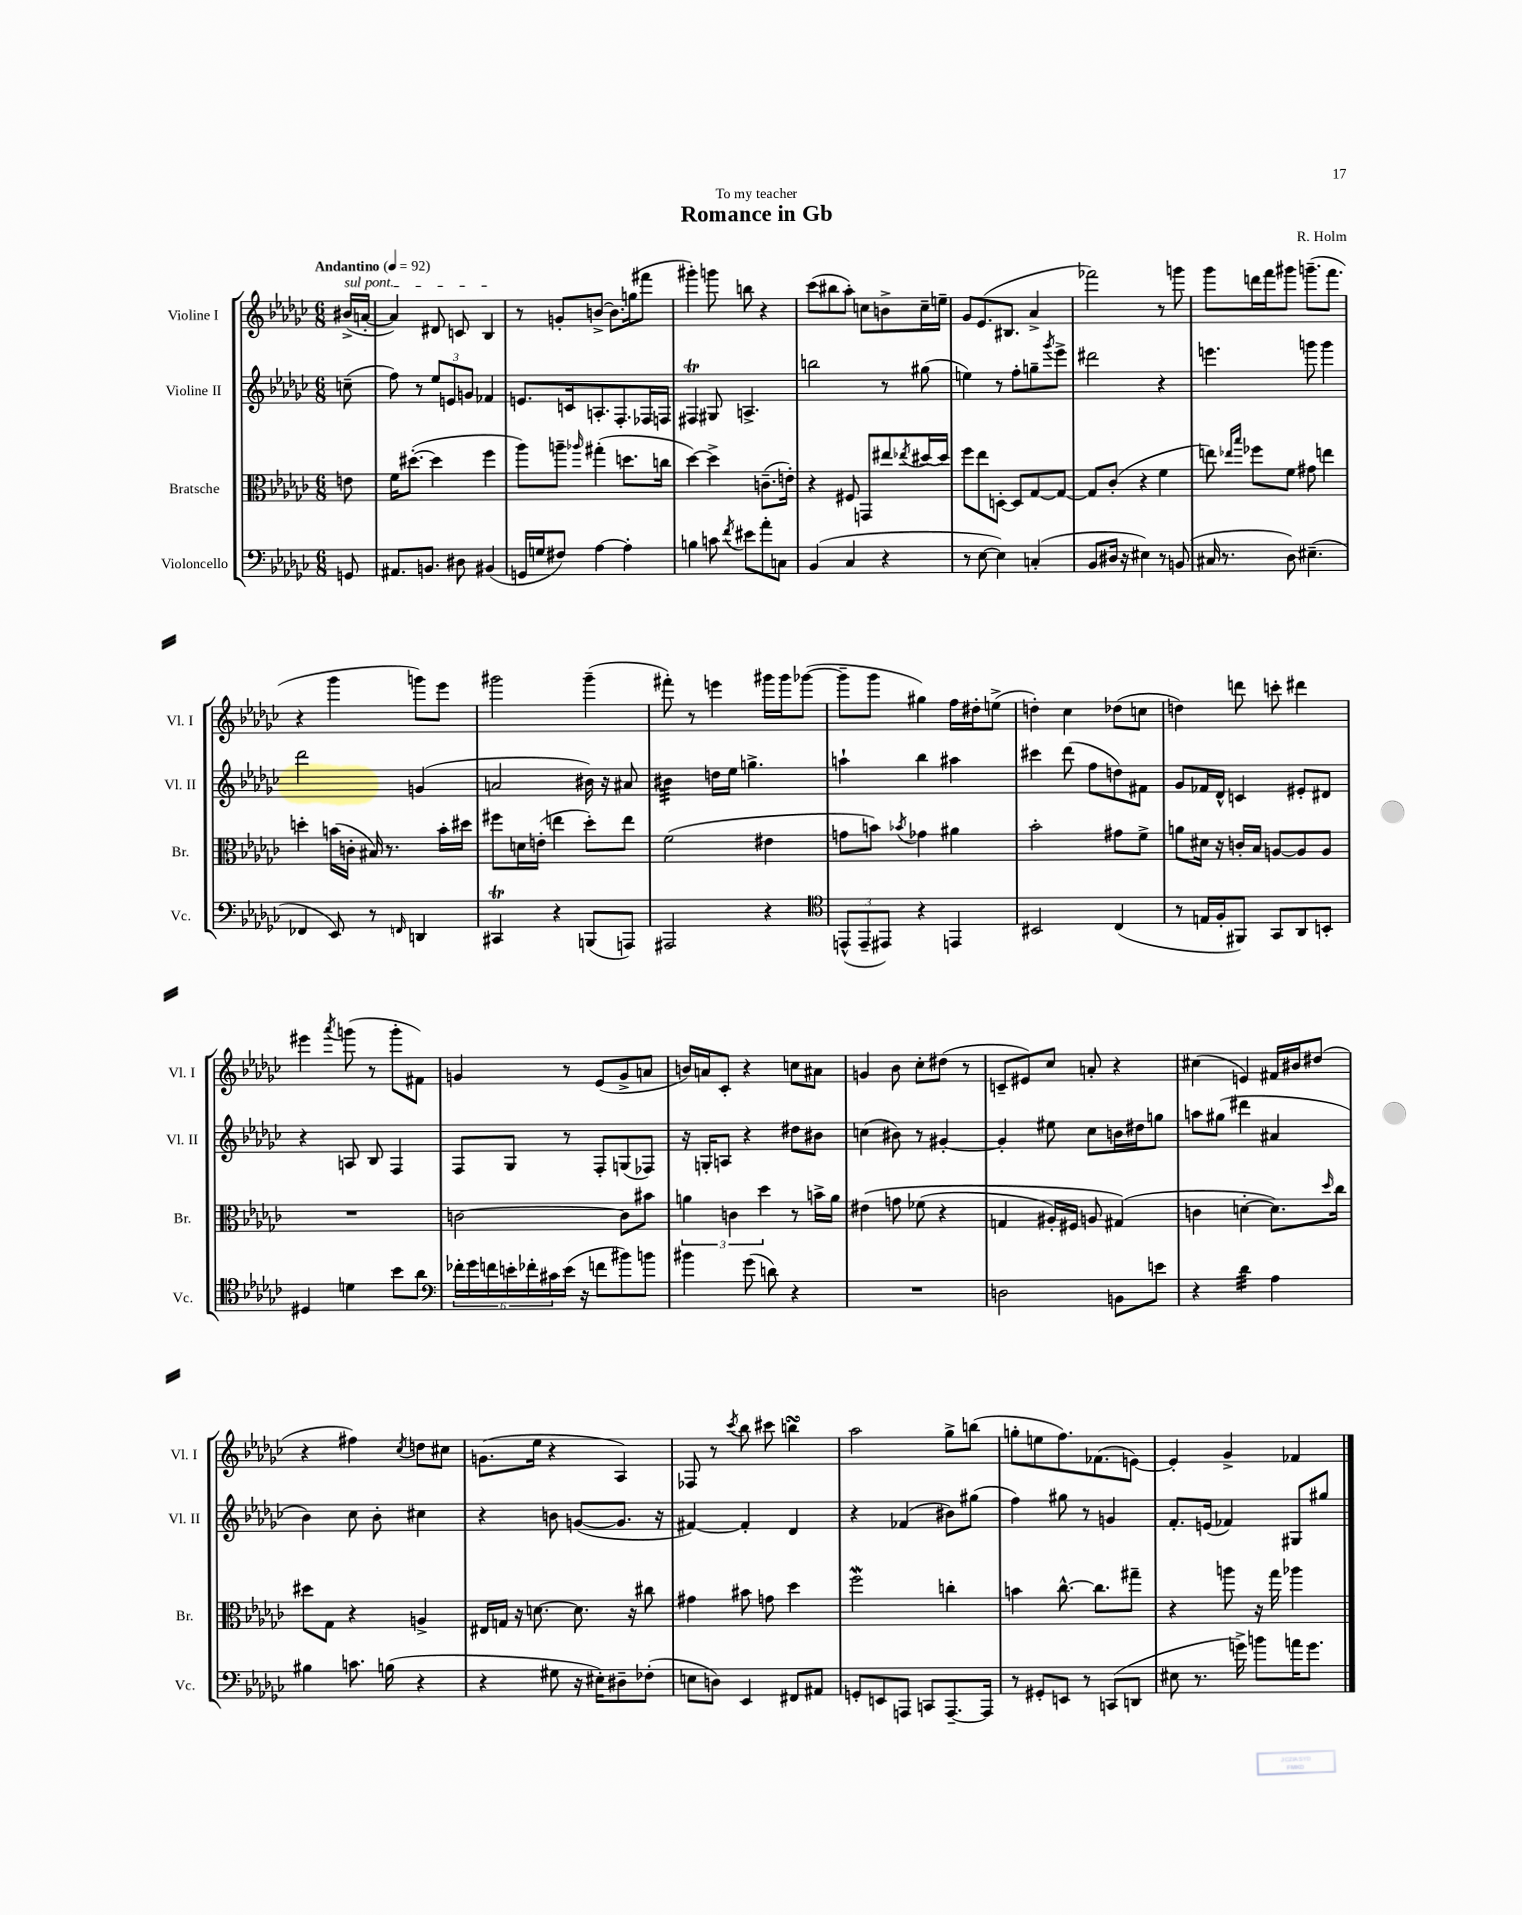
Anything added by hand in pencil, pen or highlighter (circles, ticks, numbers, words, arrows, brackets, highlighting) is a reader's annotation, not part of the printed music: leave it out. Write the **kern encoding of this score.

**kern	**kern	**kern	**kern
*staff4	*staff3	*staff2	*staff1
*clefF4	*clefC3	*clefG2	*clefG2
*k[b-e-a-d-g-c-]	*k[b-e-a-d-g-c-]	*k[b-e-a-d-g-c-]	*k[b-e-a-d-g-c-]
*M6/8	*M6/8	*M6/8	*M6/8
*MM92	*MM92	*MM92	*MM92
8GG	8e	(8cc~	(16b#^
.	.	.	[16a'
=	=	=	=
8.AA#	16f	8ff)	4a])
.	([8.dd#'	.	.
.	.	8r	.
8.BB	.	.	.
.	4dd#]	12ee-	8d#
.	.	12e	.
8D#	.	.	8c
.	.	12g	.
(4BB#	4ff	4f-	4B-
=	=	=	=
16GG	8aa-)	8.e	8r
16G	.	.	.
8F#)	8aa~	.	8g'
.	.	16c	.
.	16qqaa-	.	.
[4A-	(4gg#'	8.A'	[8b^
.	.	.	8.b]
.	.	8.F'	.
4A-']	8.dd	.	.
.	.	.	(16gg
.	.	16F-	8fff#
.	16cc	16F	.
=	=	=	=
4B	[4dd-)	4F#	4ggg#')
8c	4dd-^]	8G#	8ggg
8qf	.	.	.
8e#	.	4.A^	8bb
8a-'	(8.c~	.	4r
8C	.	.	.
.	16e')	.	.
=	=	=	=
(4BB-	4r	2bb	(8ccc-
.	.	.	8bb#
4C-	8F#	.	8aa-')
.	8GG	.	8cc
4r	8ee#	8r	8b^
.	8qee-	.	.
.	[16dd#	(8gg#	16cc~
.	16dd#]	.	16ee~
=	=	=	=
8r	8ff	4ee)	8g-
[8E-	8ee-	.	(8.e-
4E-])	[8D'	8r	.
.	.	.	8.B#
.	8D]	8ff'	.
(4C'	[8G-	8gg~	4a-^
.	.	8qggg-	.
.	8G-_	8eee-^	.
=	=	=	=
8BB-	8G-]	2ddd#	2fff-)
16D#	(8c-'	.	.
16r	.	.	.
4E#)	4r	.	.
8r	4f	4r	8r
(8BB	.	.	8ggg
=	=	=	=
16C#	8ee)	4.eee	8ggg-
8.r	.	.	.
.	16qqee-	.	.
.	16qqbb-	.	.
.	8ff-	.	16ddd
.	.	.	16fff
8D-)	8f	.	8ggg#
(4.E#~	8g#	8ggg	(8.ggg~
.	4ee	4ggg	.
.	.	.	8.fff
=	=	=	=
4FF-	4dd'	2ddd-	4r
8EE-)	(16b	.	4ggg-
.	16c'	.	.
8r	16B#)	.	.
.	8.r	.	.
16qqFF	.	.	.
4DD	.	(4g	8ggg)
.	16b'	.	8eee-
.	16dd#	.	.
=	=	=	=
4CC#	8ff#	2a	2ggg#
.	16d	.	.
.	(16e'	.	.
4r	4ee	.	.
(8BBB	8dd-')	16b#)	(4ggg#~
.	.	16r	.
8AAA)	8ee	8a#	.
=	=	=	=
2AAA#	(2f	4b#	8fff#')
.	.	.	8r
.	.	16dd	4eee
.	.	16ee-	.
.	.	4.gg^	.
4r	4e#	.	16ggg#
.	.	.	16ggg#
.	.	.	([8ggg-
=	=	=	=
*clefC4	*	*	*
(12EE^^	8g	4aa`	8ggg-~]
12EE~	.	.	.
.	8b)	.	8ggg-
12EE#)	.	.	.
.	8qb-	.	.
4r	4g-	4bb-	4gg#)
4EE	4a#	4aa#	16ff
.	.	.	16dd#'
.	.	.	(8ee^
=	=	=	=
2BB#	2b-'	4ccc#	4dd')
.	.	(8ddd-	4cc-
.	.	8ff	.
(4C-	8g#	8dd)	(8dd-
.	8f^	8f#	8cc
=	=	=	=
8r	8a	8g-	4dd)
16E	16d#	16f-	.
16F'	16r	16d-^^	.
8FF#)	16c'	4c	8ddd
.	16B-	.	.
8GG-	[8A	.	8ccc'
8AA-	8A]	8e#'	4ddd#
8BB'	8A	8d#	.
=	=	=	=
4D#	2.r	4r	4eee#
.	.	.	8qaaa-
4d	.	8A	(8ggg
.	.	8B-	8r
8b-	.	4F	8ggg'
8a-	.	.	8f#)
=	=	=	=
*clefF4	*	*	*
24f-'	[2c	8F	4g
24g-	.	.	.
24f	.	.	.
24e'	.	8G-	.
24f-'	.	.	.
24c#	.	.	.
(16e	.	8r	8r
16r	.	.	.
8f	.	8F'	(8e-
8b#)	8c]	(8G	8g^
8b	8b#	8F-)	8a
=	=	=	=
4b#	6a	16r	16b)
.	.	16G'	16a
.	.	8A	8c-'
.	6c	.	.
(8g-	.	4r	4r
.	6dd-	.	.
8d)	.	.	.
4r	8r	8dd#	8cc
.	16b^	8b#	8a#
.	16a	.	.
=	=	=	=
2.r	&(4e#	(4cc	4g
.	8g	8b#)	8b-
.	(8f-	8r	8cc-'
.	4r	[4g#'	(8dd#
.	.	.	8r
=	=	=	=
2D	4G	4g#']	8c~
.	.	.	8e#)
.	16A#')	8ee#	8cc-
.	16F#	.	.
.	8A	8cc-	8a'
8BB	(4G#&)	16b	4r
.	.	16dd#	.
8e	.	8gg	.
=	=	=	=
4r	4c	8aa	(4cc#
.	.	(8gg#	.
4d-	[4d'	4ddd#	4e)
4A-	8.d])	4a#	16f#
.	.	.	16b#
.	.	.	(8dd#
.	16qqdd-	.	.
.	16cc-	.	.
=	=	=	=
4B#	8dd#	4b-)	4r
.	8G-	.	.
8.c	4r	8cc-	4ff#)
.	.	8b-'	.
(16B	.	.	.
.	.	.	8qcc-
4r	4A^	4cc#	8dd
.	.	.	8cc#
=	=	=	=
4r	16E#	4r	(8.g
.	16G	.	.
.	16r	.	.
.	[8.d	.	16ee-
8G#	.	8b	4r
16r	8.d]	([8g	.
16E#')	.	.	.
8D#~	.	8.g]	4A-)
.	16r	.	.
(8F-'	8cc#	.	.
.	.	16r	.
=	=	=	=
8E	4g#	[4f#)	8F-
8D)	.	.	8r
.	.	.	8qccc-
4EE-	8b#	4f#']	8bb-
.	8g	.	8ccc#
8FF#	4dd-	4d-	4bb
8AA#	.	.	.
=	=	=	=
8GG'	2ff	4r	2aa-
8EE	.	.	.
8AAA	.	(4f-	.
8CC	.	.	.
[8.AAA~	4cc'	8b#)	8gg-^
.	.	(8gg#	(8bb
16AAA]	.	.	.
=	=	=	=
8r	4b	4ff)	8gg'
8GG#'	.	.	8ee
8EE	[8.cc-^^	8gg#	8.ff)
8r	.	8r	.
.	8.cc-]	.	(8.f-
(8CC	.	4g	.
8DD	8gg#~	.	[8e)
=	=	=	=
8E#	4r	8.f'	4e']
8.r	.	.	.
.	.	(16e	.
.	8aa	4f-)	4g-^
16g^)	.	.	.
8b	16r	.	.
.	16gg-	.	.
16a	4aa-	8G#	4f-
8.g	.	.	.
.	.	8gg#	.
==	==	==	==
*-	*-	*-	*-
